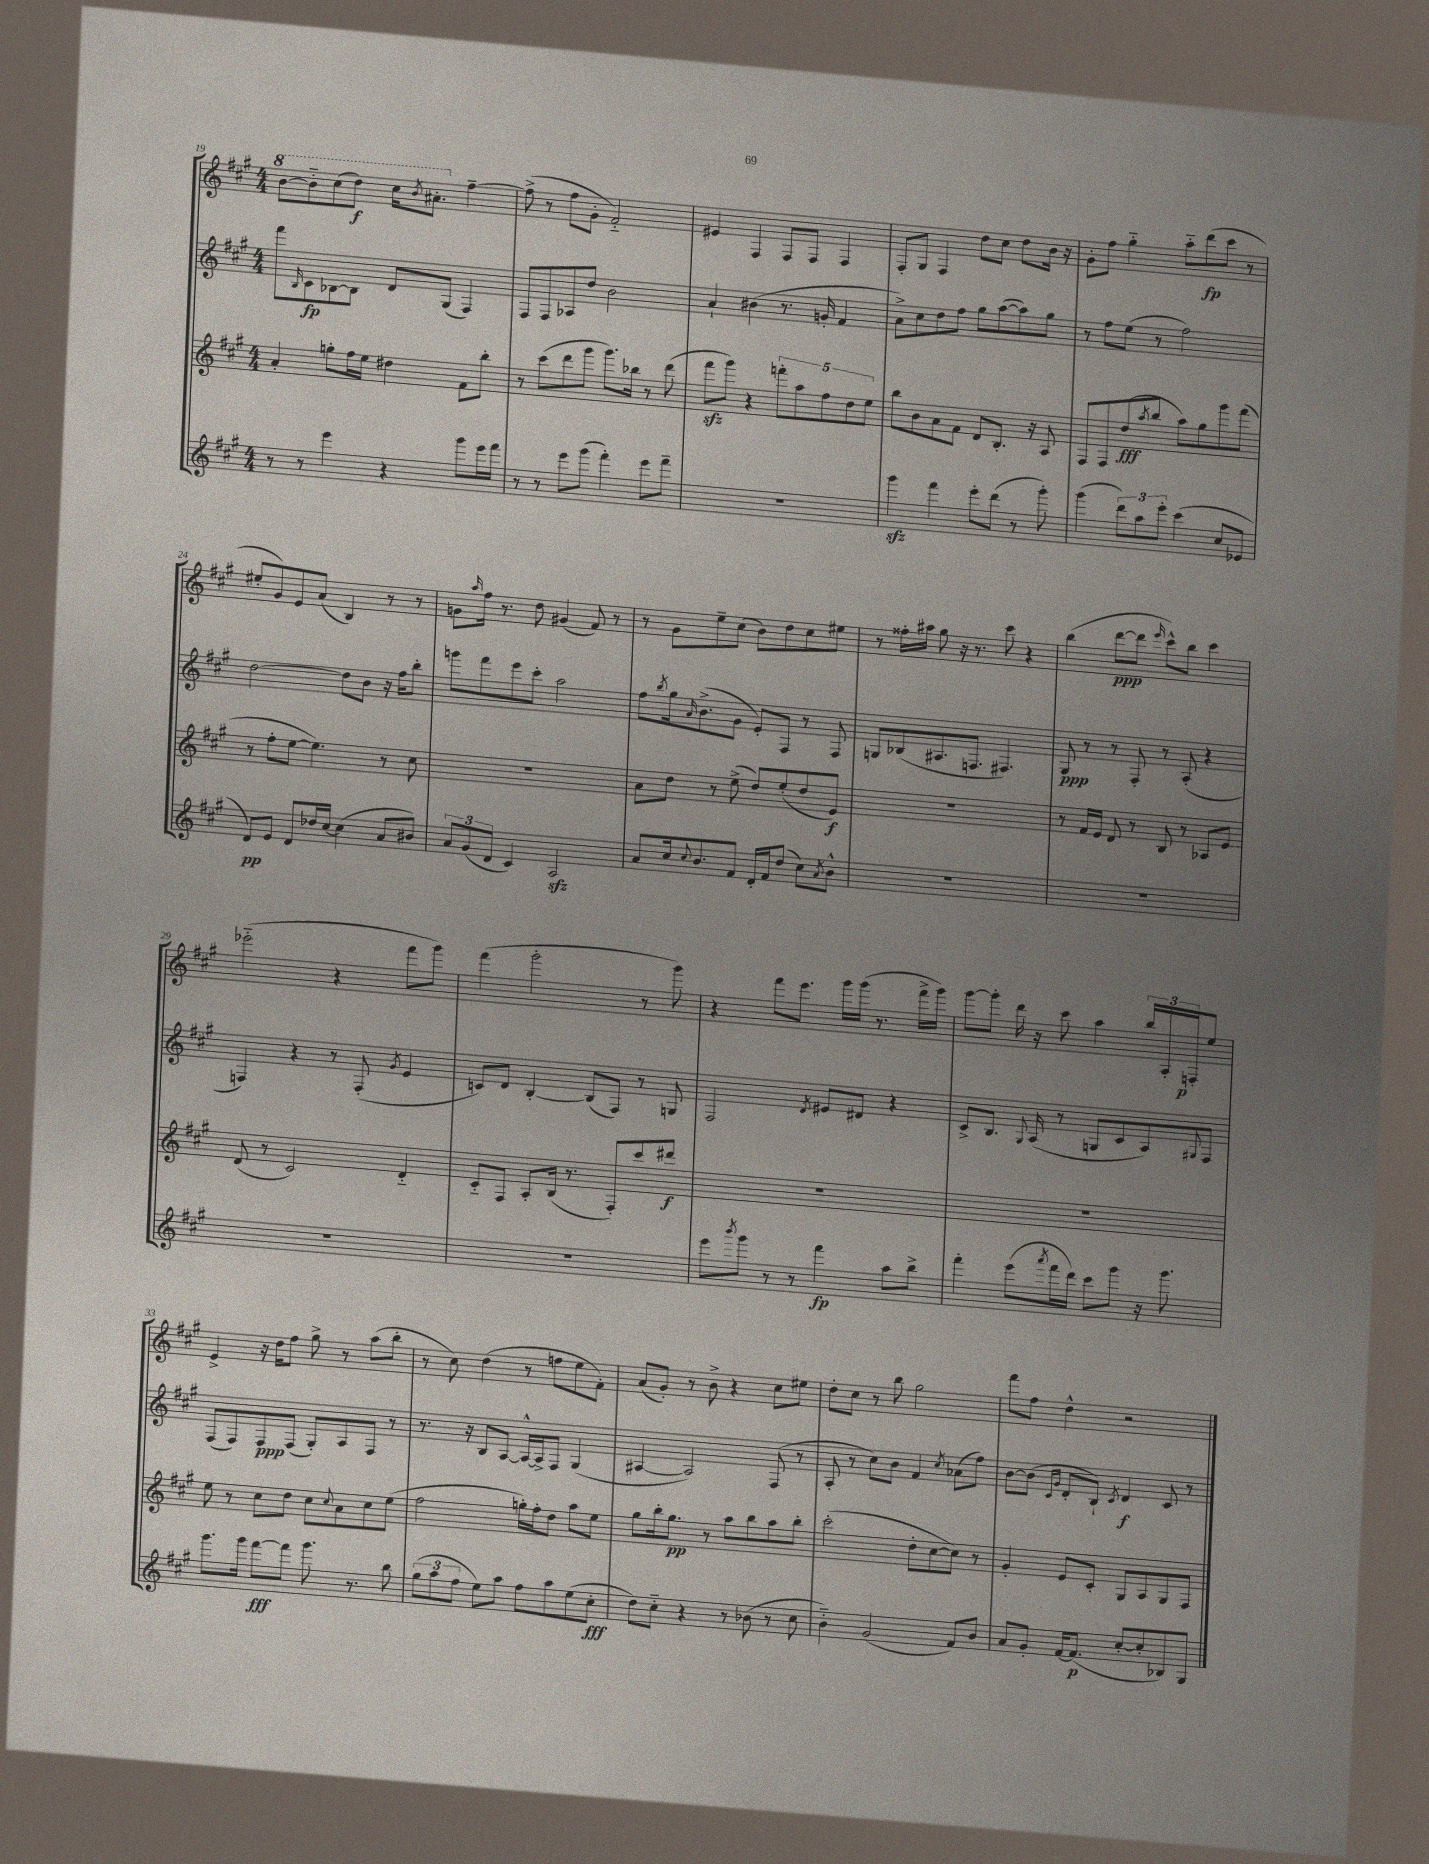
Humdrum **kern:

**kern	**dynam	**kern	**dynam	**kern	**dynam	**kern	**dynam
*part4	*part4	*part3	*part3	*part2	*part2	*part1	*part1
*staff4	*staff4	*staff3	*staff3	*staff2	*staff2	*staff1	*staff1
*clefG2	*	*clefG2	*	*clefG2	*	*clefG2	*
*k[f#c#g#]	*	*k[f#c#g#]	*	*k[f#c#g#]	*	*k[f#c#g#]	*
*M4/4	*	*M4/4	*	*M4/4	*	*M4/4	*
*	*	*	*	*	*	*8va	*
=19	=19	=19	=19	=19	=19	=19	=19
8r	.	4a'/	.	8fff#\L	.	[8bb\L	.
.	.	.	.	16qqB/	.	.	.
8r	.	.	.	8c#\	fp	8bb\]	.
4eee\	.	8ggn'\L	.	[8B-X\	.	(8ccc#\	.
.	.	16ff#\L	.	8B-\J]	.	8ddd\J)	f
.	.	16ee\JJ	.	.	.	.	.
4r	.	4dd#X\	.	8d/L	.	16ccc#\KL	.
.	.	.	.	.	.	8qbb/	.
.	.	.	.	.	.	8.aa#X'\J	.
.	.	.	.	(8G#/J	.	.	.
*	*	*	*	*	*	*X8va	*
8ggg#\L	.	8f#\L	.	4F#/)	.	[4ff#~\	.
16eee\L	.	8bb'\J	.	.	.	.	.
16fff#\JJ	.	.	.	.	.	.	.
=20	=20	=20	=20	=20	=20	=20	=20
8r	.	8r	.	8F#/L	.	(8ff#^\]	.
8r	.	(8ccc#\L	.	8F#/	.	8r	.
8eee\L	.	8ddd\	.	8A-X/	.	8ff#\L	.
(8ggg#\J	.	8ggg#\J	.	8dd/J	.	8g#'\J	.
4fff#'\)	.	8.ggg#\L)	.	2b\	.	2f#/)	.
.	.	16bb-X\Jk	.	.	.	.	.
8eee\L	.	8r	.	.	.	.	.
8fff#~\J	.	(8ddd\	.	.	.	.	.
=21	=21	=21	=21	=21	=21	=21	=21
1r	.	8fff#zz\L	.	4a`/	.	4e#X/	.
.	.	8ggg#\J)	.	.	.	.	.
.	.	4r	.	(4b#X\	.	4F#/	.
.	.	10fffn'\L	.	8.r	.	8F#/L	.
.	.	10aa\	.	.	.	.	.
.	.	.	.	.	.	8F#/J	.
.	.	.	.	16gn'/	.	.	.
.	.	10ff#\	.	.	.	.	.
.	.	.	.	4f#/	.	4F#/	.
.	.	10dd\	.	.	.	.	.
.	.	10ee\J	.	.	.	.	.
=22	=22	=22	=22	=22	=22	=22	=22
4ggg#zz\	.	8bb\L	.	8a^\L)	.	8F#'/L	.
.	.	8b\	.	8cc#\	.	8G#/J	.
4fff#\	.	8a\	.	8dd\	.	4F#/	.
.	.	8f#\J	.	8ff#\J	.	.	.
8eee'\L	.	8d/L	.	8gg#\L	.	8dd\L	.
(8ddd\J	.	8.B'/J	.	([8aa\	.	8cc#\J	.
8r	.	.	.	8aa\])	.	8dd\L	.
.	.	16r	.	.	.	.	.
8ggg#'\)	.	8A/	.	8gg#\J	.	16b\Jk	.
.	.	.	.	.	.	16r	.
=23	=23	=23	=23	=23	=23	=23	=23
(4ggg#\	.	8F#/L	.	8r	.	8g#'\L	.
.	.	8F#/	.	8ff#\L	.	8ff#\J	.
12ddd\L)	.	(8dd/	fff	(8ee\J	.	4gg#\	.
12aa\	.	.	.	.	.	.	.
.	.	8qaa/	.	.	.	.	.
.	.	8bb/J	.	8r	.	.	.
12eee'\J	.	.	.	.	.	.	.
(4ccc#\	.	8aa\L)	.	2ff#\)	.	8aa\L	.
.	.	8gg#\	.	.	.	(8ddd\	fp
8cc#/L	.	8ggg#\	.	.	.	8ccc#\J	.
8e-X/J	.	(8fff#\J	.	.	.	8r	.
!!LO:LB:g=z
=24	=24	=24	=24	=24	=24	=24	=24
8d/L)	pp	8r	.	[2dd\	.	8ee#X'/L	.
8e/J	.	8ff#'\L	.	.	.	8g#/)	.
8d/L	.	[8ee\J	.	.	.	8e/	.
16dd-X/L	.	4.ee\])	.	.	.	(8a/J	.
[16cc#/JJ	.	.	.	.	.	.	.
(4cc#\]	.	.	.	8dd\L]	.	4B/)	.
.	.	.	.	8b\J	.	.	.
8a/L	.	8r	.	16r	.	8r	.
.	.	.	.	16ff#\KL	.	.	.
8b#X/J)	.	8cc#\	.	8bb'\J	.	8r	.
=25	=25	=25	=25	=25	=25	=25	=25
12a/L	.	1r	.	8gggn\L	.	8gn\L	.
(12g#/	.	.	.	.	.	.	.
.	.	.	.	.	.	16qqaa/	.
.	.	.	.	8fff#\	.	16ff#\Jk	.
12d/J	.	.	.	.	.	.	.
.	.	.	.	.	.	8.r	.
4c#/)	.	.	.	8eee\	.	.	.
.	.	.	.	8ccc#'\J	.	8dd\	.
2Azz/	.	.	.	2aa\	.	(4g#X/	.
.	.	.	.	.	.	8f#/)	.
.	.	.	.	.	.	8r	.
=26	=26	=26	=26	=26	=26	=26	=26
8a/L	.	8a\L	.	8ff#\L	.	8r	.
.	.	.	.	8qbb/	.	.	.
16cc#/k	.	8dd\J	.	16gg#\k	.	8g#\L	.
8qqcc#/	.	.	.	16qqa/	.	.	.
8.b/	.	.	.	(8.b^\	.	.	.
.	.	8r	.	.	.	8ee~\	.
8f#/J	.	(8ee^\	.	8g#\J	.	(8cc#\J	.
16d'/LL	.	8dd/L)	.	8e'/L)	.	8b\L)	.
16f#/J	.	.	.	.	.	.	.
(8dd/J	.	(8ee'/	.	8F#/J	.	8dd\	.
8cc#\L)	.	8dd/	.	8r	.	8cc#\	.
8qa/	.	.	.	.	.	.	.
8b^^\J	.	8e/J)	f	8F#/	.	8ee#X\J	.
=27	=27	=27	=27	=27	=27	=27	=27
1r	.	1r	.	8Gn/L	.	8r	.
.	.	.	.	(8B-X/	.	16ff##X'\LL	.
.	.	.	.	.	.	16aa#X\JJ	.
.	.	.	.	8.A#X/	.	8gg#\	.
.	.	.	.	.	.	16r	.
.	.	.	.	8.Fn/J	.	8.r	.
.	.	.	.	4.F#X/)	.	8ccc#\	.
.	.	.	.	.	.	4r	.
=28	=28	=28	=28	=28	=28	=28	=28
1r	.	8r	.	8G#/	ppp	(4bb\	.
.	.	16f#/LL	.	8r	.	.	.
.	.	16e/JJ	.	.	.	.	.
.	.	8d/	.	8r	.	[8ddd\L	ppp
.	.	8r	.	8F#'/	.	8ddd\J]	.
.	.	.	.	.	.	16qqeee/	.
.	.	8B/	.	8r	.	8ccc#^^\L)	.
.	.	8r	.	(8A'/	.	8bb\J	.
.	.	8A-X/L	.	4r	.	4ccc#\	.
.	.	8e/J	.	.	.	.	.
!!LO:LB:g=z
=29	=29	=29	=29	=29	=29	=29	=29
1r	.	(8d/	.	4Fn/)	.	(2eee-X\	.
.	.	8r	.	.	.	.	.
.	.	2c#/)	.	4r	.	.	.
.	.	.	.	8r	.	4r	.
.	.	.	.	(8F'/	.	.	.
.	.	.	.	8qg#/	.	.	.
.	.	4d/	.	4e/	.	8fff#\L	.
.	.	.	.	.	.	8ggg#\J)	.
=30	=30	=30	=30	=30	=30	=30	=30
1r	.	8c#/L	.	8cn/L)	.	(4fff#\	.
.	.	8F#/J	.	8d/J	.	.	.
.	.	8A'/L	.	[4B'/	.	2ggg#'\	.
.	.	(16B/Jk	.	.	.	.	.
.	.	8.r	.	.	.	.	.
.	.	.	.	(8B/L]	.	.	.
.	.	8F#'/L)	.	8F#/J)	.	.	.
.	.	8ccc#/	.	8r	.	8r	.
.	.	8ddd#X/J	f	8Gn/	.	8ggg#\)	.
=31	=31	=31	=31	=31	=31	=31	=31
8eee\L	.	1r	.	2F#/	.	4r	.
8qbbb/	.	.	.	.	.	.	.
8ggg#\J	.	.	.	.	.	.	.
8r	.	.	.	.	.	8fff#\L	.
8r	.	.	.	.	.	8.eee\J	.
.	.	.	.	8qd/	.	.	.
4fff#\	fp	.	.	8e#X/L	.	.	.
.	.	.	.	.	.	16ggg#\LL	.
.	.	.	.	8d#X/J	.	(16ggg#\JJ	.
.	.	.	.	.	.	8.r	.
8aa\L	.	.	.	4r	.	.	.
8bb^\J	.	.	.	.	.	16fff#^\LL	.
.	.	.	.	.	.	16ggg#\JJ)	.
=32	=32	=32	=32	=32	=32	=32	=32
4fff#'\	.	1r	.	8c#^/L	.	[8ggg#\L	.
.	.	.	.	8.B/J	.	8ggg#'\J]	.
(8eee\L	.	.	.	.	.	16ddd\	.
.	.	.	.	8qqG#/	.	.	.
.	.	.	.	(16A/	.	16r	.
8qaaa/	.	.	.	.	.	.	.
16fff#\L	.	.	.	8r	.	8ccc#\	.
16ddd\JJ)	.	.	.	.	.	.	.
8ccc#\L	.	.	.	8Gn/L	.	4aa\	.
8ggg#\J	.	.	.	8c#/	.	.	.
16r	.	.	.	8A/)	.	24bb/LL	.
.	.	.	.	.	.	24A'/	.
8.ggg#\	.	.	.	.	.	.	.
.	.	.	.	.	.	24Fn'/J	p
.	.	.	.	8qqG#X/	.	.	.
.	.	.	.	8F#/J	.	8ee/J	.
!!LO:LB:g=z
=33	=33	=33	=33	=33	=33	=33	=33
8.ggg#\L	.	8ee\	.	(8F#/L	.	4e^/	.
.	.	8r	.	8F#/)	.	.	.
16ggg#\Jk	.	.	.	.	.	.	.
[8fff#\L	fff	8cc#\L	.	8F#/	ppp	16r	.
.	.	.	.	.	.	16dd\KL	.
8fff#\J]	.	8dd\J	.	(8F#/J	.	8ff#\J	.
8.ggg#\	.	8cc#\L	.	8G#'/L)	.	8gg#^\	.
.	.	8qqcc#/	.	.	.	.	.
.	.	8a\	.	8A/	.	8r	.
8.r	.	.	.	.	.	.	.
.	.	8cc#\	.	8F#/J	.	(8aa\L	.
8bb\	.	(8ee\J	.	8r	.	8bb'\J	.
=34	=34	=34	=34	=34	=34	=34	=34
(12gg#\L	.	2ff#\	.	8.r	.	8r	.
12aa\	.	.	.	.	.	.	.
.	.	.	.	.	.	8cc#\)	.
12ff#\J	.	.	.	.	.	.	.
.	.	.	.	16r	.	.	.
8ee\L)	.	.	.	8B/L	.	(4dd\	.
8aa\J	.	.	.	[8A/J	.	.	.
8ff#\L	.	16ggn'\LL)	.	16A^^/LL_	.	8r	.
.	.	16ff#'\J	.	16A^/J]	.	.	.
8aa\	.	8dd\J	.	8F#/J	.	8ffn\L	.
(8ee\	.	8aa\L	.	(4G#/	.	8ee\	.
8cc#'\J	fff	8ee\J	.	.	.	8f#'\J)	.
=35	=35	=35	=35	=35	=35	=35	=35
8dd\L)	.	8gg#\L	.	[4A#X/	.	(8a/L	.
8cc#\J	.	16bb'\k	.	.	.	8g#'/J)	.
.	.	8.gg#\J	pp	.	.	.	.
4r	.	.	.	2A#/])	.	8r	.
.	.	8r	.	.	.	8b^\	.
8r	.	8aa\L	.	.	.	4r	.
(8b-X\	.	8bb\	.	.	.	.	.
8r	.	8aa\	.	(8F#/	.	8cc#\L	.
8cc#\	.	8bb'\J	.	8r	.	8ee#X\J	.
=36	=36	=36	=36	=36	=36	=36	=36
4b\)	.	(2ccc#'\	.	8A'/	.	8dd'\L	.
.	.	.	.	8r	.	8cc#\J	.
(2g#/	.	.	.	8cc#\L)	.	8r	.
.	.	.	.	8b\J	.	8bb\	.
.	.	8dd'\L	.	4f#/	.	2gg#\	.
.	.	[8cc#\	.	.	.	.	.
.	.	.	.	8qcc#/	.	.	.
8f#/L)	.	8cc#\J])	.	(8a-X\L	.	.	.
8b/J	.	8r	.	8ff#\J)	.	.	.
=37	=37	=37	=37	=37	=37	=37	=37
8a/L	.	4g#'/	.	[8b\L	.	8fff#\L	.
8g#'/J	.	.	.	(8b\J]	.	8ff#\J	.
.	.	.	.	16qqc#/LL	.	.	.
.	.	.	.	16qqg#/JJ	.	.	.
[16f#/KL	.	8e/L	.	8d'/L	.	4dd^^\	.
(8.f#/J]	p	.	.	.	.	.	.
.	.	8c#'/J	.	8B`/J)	.	.	.
.	.	.	.	8qc#/	.	.	.
[8cc#'/L	.	8G#/L	.	4d/	f	2r	.
8cc#'/]	.	8A/	.	.	.	.	.
8B-X/)	.	8G#/	.	8c#/	.	.	.
8G#/J	.	8F#/J	.	8r	.	.	.
==	==	==	==	==	==	==	==
*-	*-	*-	*-	*-	*-	*-	*-
